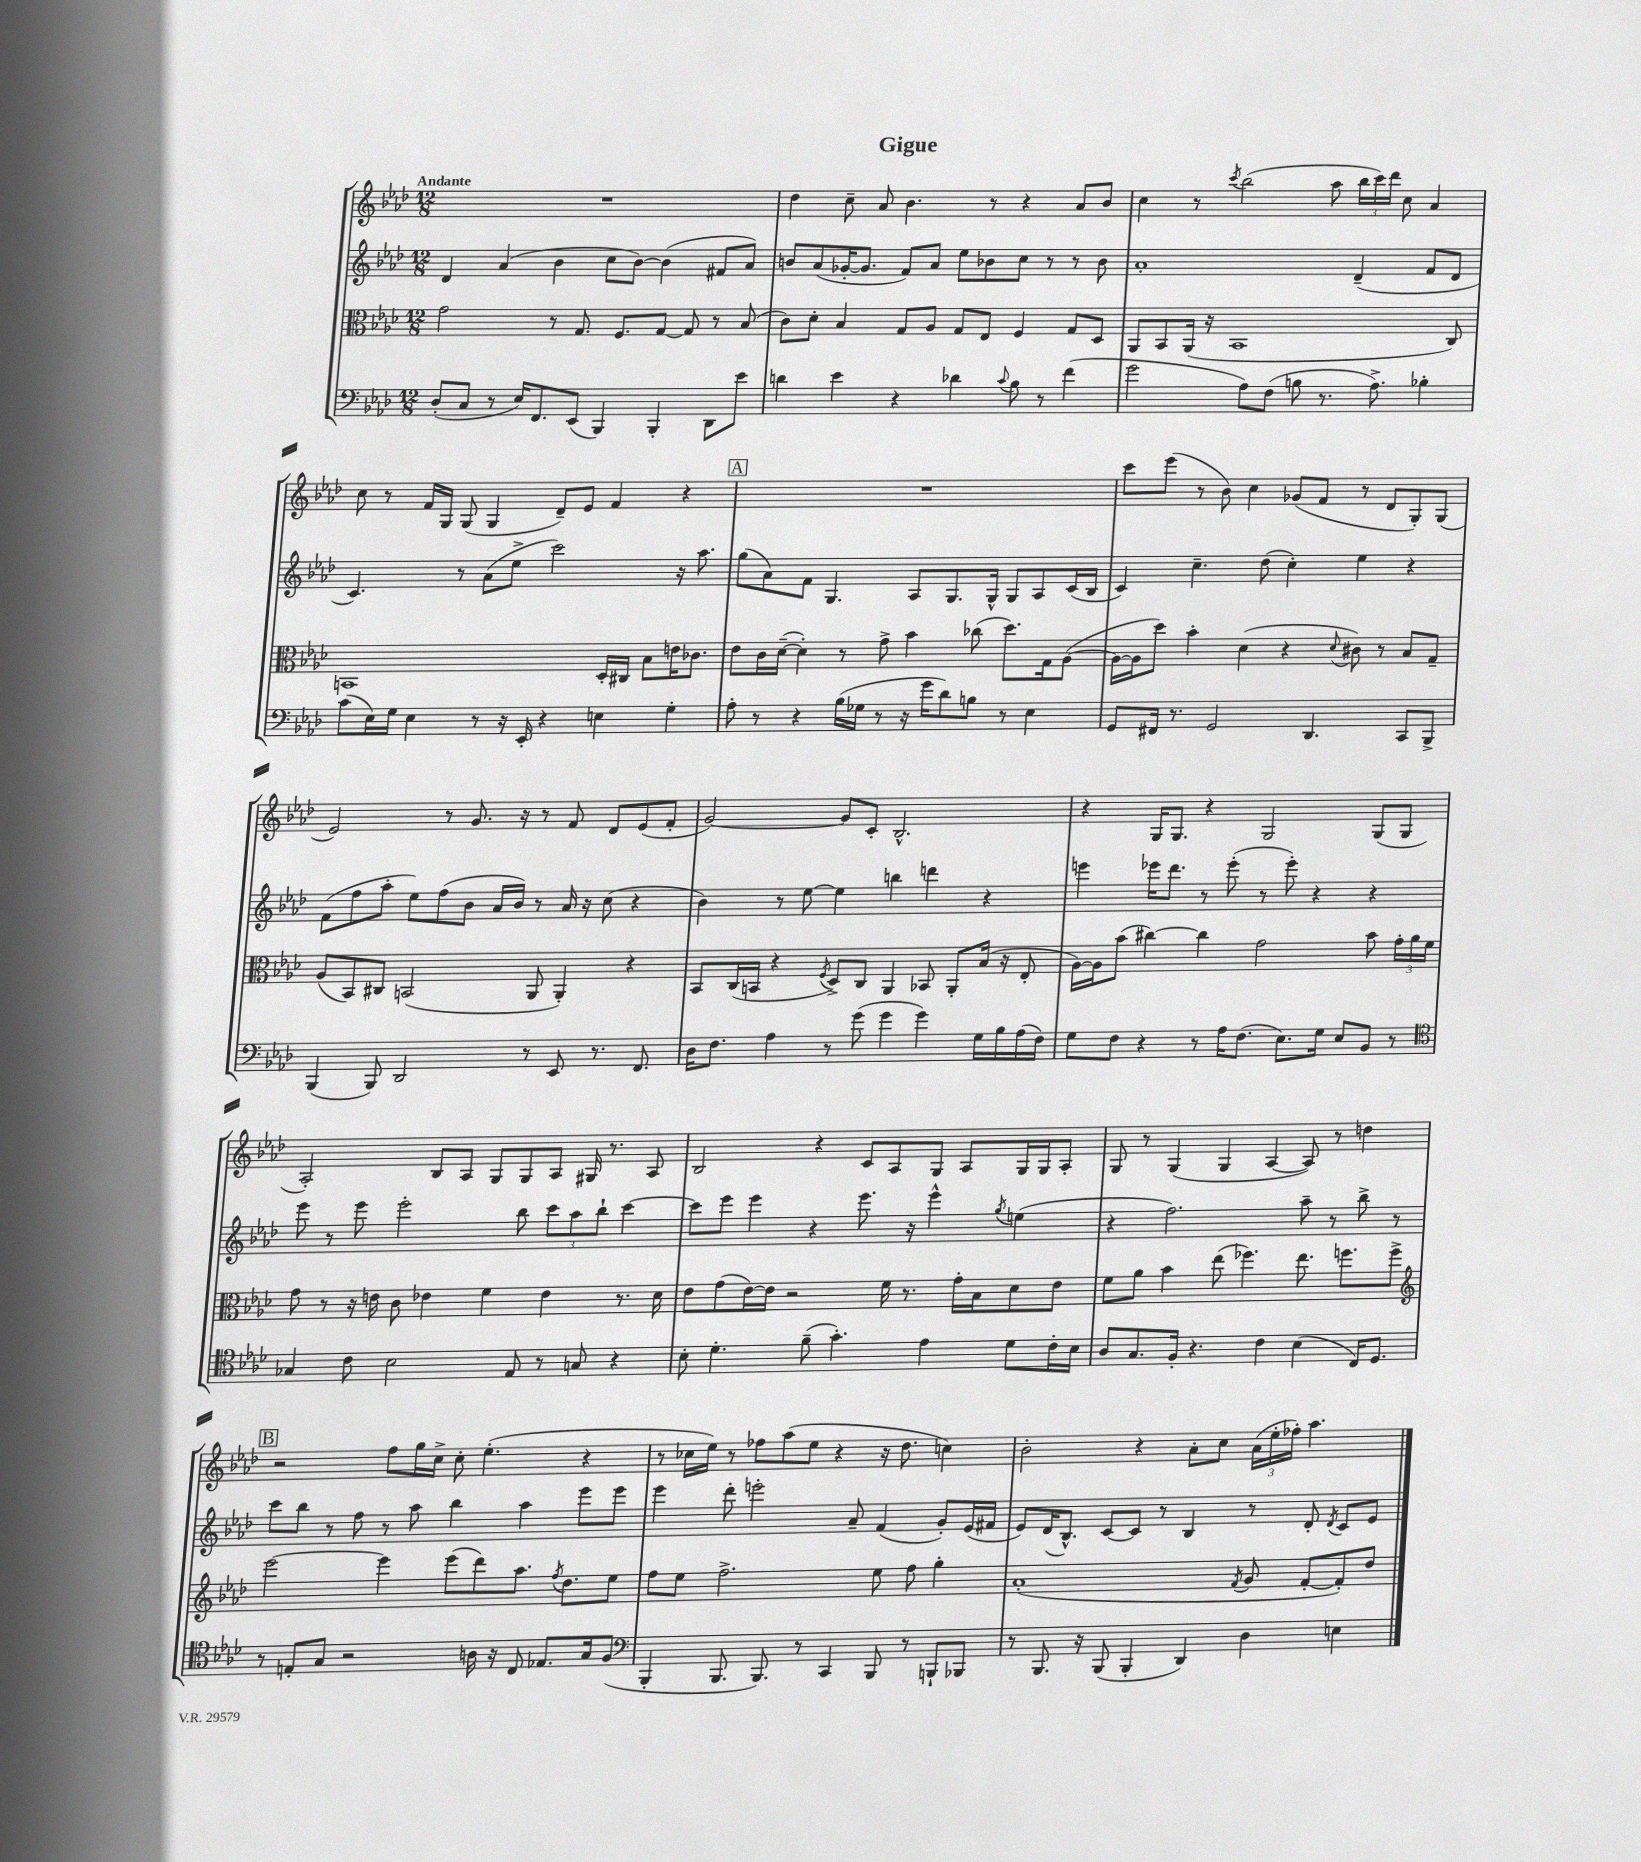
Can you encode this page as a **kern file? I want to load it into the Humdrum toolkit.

**kern	**kern	**kern	**kern
*staff4	*staff3	*staff2	*staff1
*clefF4	*clefC3	*clefG2	*clefG2
*k[b-e-a-d-]	*k[b-e-a-d-]	*k[b-e-a-d-]	*k[b-e-a-d-]
*M12/8	*M12/8	*M12/8	*M12/8
(8D-'	2g	4d-	1.r
8C	.	.	.
8r	.	(4a-	.
16E-)	.	.	.
8.FF	.	.	.
.	8r	4b-	.
(8EE-	8.G	.	.
4BBB-)	.	8cc	.
.	8.F	.	.
.	.	[8b-)	.
4BBB-'	[8G	(4b-]	.
.	8G]	.	.
8DD-	8r	8f#	.
8e-	(8B-	8a-)	.
=	=	=	=
4d	8c)	8b	4dd-
.	8d-'	(8a-	.
4e-	4B-	[16g-'	8cc~
.	.	8.g-]	.
.	.	.	8a-
4r	8G	8f)	4.b-
.	8A-	8a-	.
4d-	8G	8ee-	.
.	8E-	8b-	8r
8qqc	.	.	.
8B-	4F	8cc	4r
8r	.	8r	.
(4f	8G	8r	8a-
.	8D-	8b-	8b-
=	=	=	=
2g	8AA-	1a-'	4cc
.	8BB-	.	.
.	(16AA-	.	8r
.	16r	.	.
.	.	.	8qccc
.	1BB-	.	(2bb-
8A-)	.	.	.
(8F	.	.	.
8B	.	.	.
8.r	.	.	8aa-
.	.	(4d-~	24bb-
.	.	.	24ccc)
8.A-^)	.	.	.
.	.	.	24ddd-
.	.	.	8cc
4B-'	.	8f	4a-
.	8C)	8d-	.
=	=	=	=
(8c	1BB	4.c)	8cc
16E-)	.	.	8r
16G	.	.	.
4E-	.	.	16f
.	.	.	16G
.	.	8r	(8G
8r	.	(8a-	4G
16r	.	8ee-^	.
16EE-'	.	.	.
4r	.	2ccc)	8d-~)
.	.	.	8e-
4E	16D-'	.	4f
.	16C#	.	.
.	8B-	.	.
4G'	16e	16r	4r
.	8.c-	8.aa-	.
=	=	=	=
8A-'	8e-	(8gg	1.r
8r	16c	8a-)	.
.	([16d-~	.	.
4r	4d-'])	8f	.
.	.	4.G	.
(16B-	8r	.	.
16G-	.	.	.
8r	8g^	.	.
16r	4b-	8A-	.
16g	.	.	.
8d-)	.	8.G	.
8B	(8cc-	.	.
.	.	16G^^	.
8r	8.dd-)	8G	.
4E-	.	8A-	.
.	16G	.	.
.	([8A-	(16c	.
.	.	16B-	.
=	=	=	=
8GG	16A-_	4c)	8ccc
.	16A-]	.	.
16FF#	8dd-)	.	(8eee-
8.r	.	.	.
.	4b-'	4.cc~	8r
2GG	.	.	8b-)
.	(4d-	.	4cc
.	.	(8dd-	.
.	4r	4cc')	(8g-
4.DD-	.	.	8f
.	8qqd-	.	.
.	8c#)	4ee-	8r
.	8r	.	8d-
8CC	8B-	4r	8G')
8BBB-^	8G~	.	(8G
=	=	=	=
(4BBB-	(8A-	(8f	2e-)
.	8BB-)	8ff	.
8BBB-)	8C#	8aa-'	.
2DD-	(2BB	8ee-)	.
.	.	(8ff	8r
.	.	8b-	8.g
.	.	16a-	.
.	.	16b-)	16r
8r	8AA-	8r	8r
8EE-	4AA-')	16a-	8f
.	.	16r	.
8.r	.	(8cc	8d-
.	4r	4r	(8e-
8.FF	.	.	.
.	.	.	8f'
=	=	=	=
16D-	8BB-	4b-)	[2g)
8.F	.	.	.
.	(16C	.	.
.	16BB	.	.
4A-	4r	8r	.
.	.	[8ee-	.
.	8qF	.	.
8r	8D-^)	4ee-]	8g]
(8g	8C	.	8c'
4g	4AA-	4bb	2.B-^^
4g)	8BB-	4ddd	.
.	8AA-'	.	.
16G	(16B-	4r	.
16B-	16r	.	.
(16A-	8E-'	.	.
16F)	.	.	.
=	=	=	=
8G	[16A-)	4eee	4r
.	16A-]	.	.
8F	(8b-	.	.
4r	[4cc#)	16eee-	16G
.	.	8.ddd-	8.G
8r	4cc#]	8r	4r
16A-	.	(8eee-'	.
(8.F	.	.	.
.	2g	8r	2G
8.E-)	.	8eee-')	.
.	.	4r	.
16G	.	.	.
8E-	.	.	.
8BB-	8b-	4r	(8G
8r	24g'	.	8G
.	24a-	.	.
.	24f	.	.
=	=	=	=
*clefC4	*	*	*
4G-	8g	8eee-	2A-')
.	8r	8r	.
8c	16r	8eee-	.
.	16e	.	.
2B-	8c	2eee-'	.
.	4e-	.	8B-
.	.	.	8A-
.	4f	.	8G
8E-	.	8bb-	8G
8r	4e-	12ccc	8A-
.	.	12aa-	.
8G	.	.	16G#
.	.	12bb-`	.
.	.	.	8.r
4r	8.r	[4ccc	.
.	.	.	8A-
.	16d-	.	.
=	=	=	=
8B-'	8e-	8ccc]	2B-
4.d-'	(8g	8eee-	.
.	[16e-)	4eee-	.
.	16e-]	.	.
.	2r	.	.
(8f~	.	4r	4r
4.g')	.	.	.
.	.	8.eee-	8c
.	16f	.	8A-
.	8.r	16r	.
4e-	.	4eee-^^	8G
.	16g'	.	8A-
.	16B-	.	.
.	.	8qgg	.
8d-	8d-	(4ee	16G
.	.	.	16G
16c'	8e-	.	8A-'
16B-	.	.	.
=	=	=	=
8A-	8f	4r	8G
8.G	8a-	.	8r
.	4b-	2.ff)	(4G
16F'	.	.	.
4.r	.	.	.
.	(8ee-	.	4G
.	4.ff-)	.	.
4c	.	.	[4A-
(4B-	8.ee-	8aa-~	8A-])
.	.	8r	8r
.	8.ff	.	.
16C)	.	8bb-^	4dd
8.D-	.	.	.
.	8ff^	8r	.
=	=	=	=
*	*clefG2	*	*
8r	[2eee-	8ccc	2r
8E'	.	8bb-	.
8G	.	8r	.
2r	.	8ff	.
.	4eee-]	8r	8ff
.	.	8aa-	16gg
.	.	.	16cc^
.	(8eee-	4bb-	8cc'
16A	8ddd-)	.	(4.ee-'
16r	.	.	.
8C	8.aa-	4aa-	.
8.E-	.	.	.
.	8qff	.	.
.	8.dd-	.	.
.	.	8eee-	4r
16G	.	.	.
(8F	8ee-	8eee-	.
=	=	=	=
*clefF4	*	*	*
4BBB-'	8ff	4eee-	8r
.	8ee-	.	16cc-
.	.	.	16ee-)
8.BBB-	2.ff^	8ddd-'	8r
.	.	2eee'	8ff-
8.BBB-)	.	.	.
.	.	.	(8aa-
8r	.	.	8ee-
4CC	.	.	4r
.	.	8a-~	.
8BBB-	8ee-	(4f	16r
.	.	.	8.dd-
8r	8ff	.	.
8BBB`	4gg'	8g')	4cc)
8BBB-	.	(16e-	.
.	.	16f#	.
=	=	=	=
8r	(1a-'	8e-)	2b-'
8.BBB-	.	(16d-	.
.	.	8.B-^^)	.
16r	.	.	.
(8BBB-	.	[8c	.
4BBB-'	.	8c]	4r
.	.	8r	.
4DD-)	.	4B-	8a-'
.	.	.	8cc
.	8qf	.	.
4D-	8g	8r	(24a-
.	.	.	24ee-'
.	.	.	24ff-')
.	[8f'	8d-'	4.aa-
.	.	8qd-	.
4E	8f'])	8c	.
.	8dd-	8e-	.
==	==	==	==
*-	*-	*-	*-
